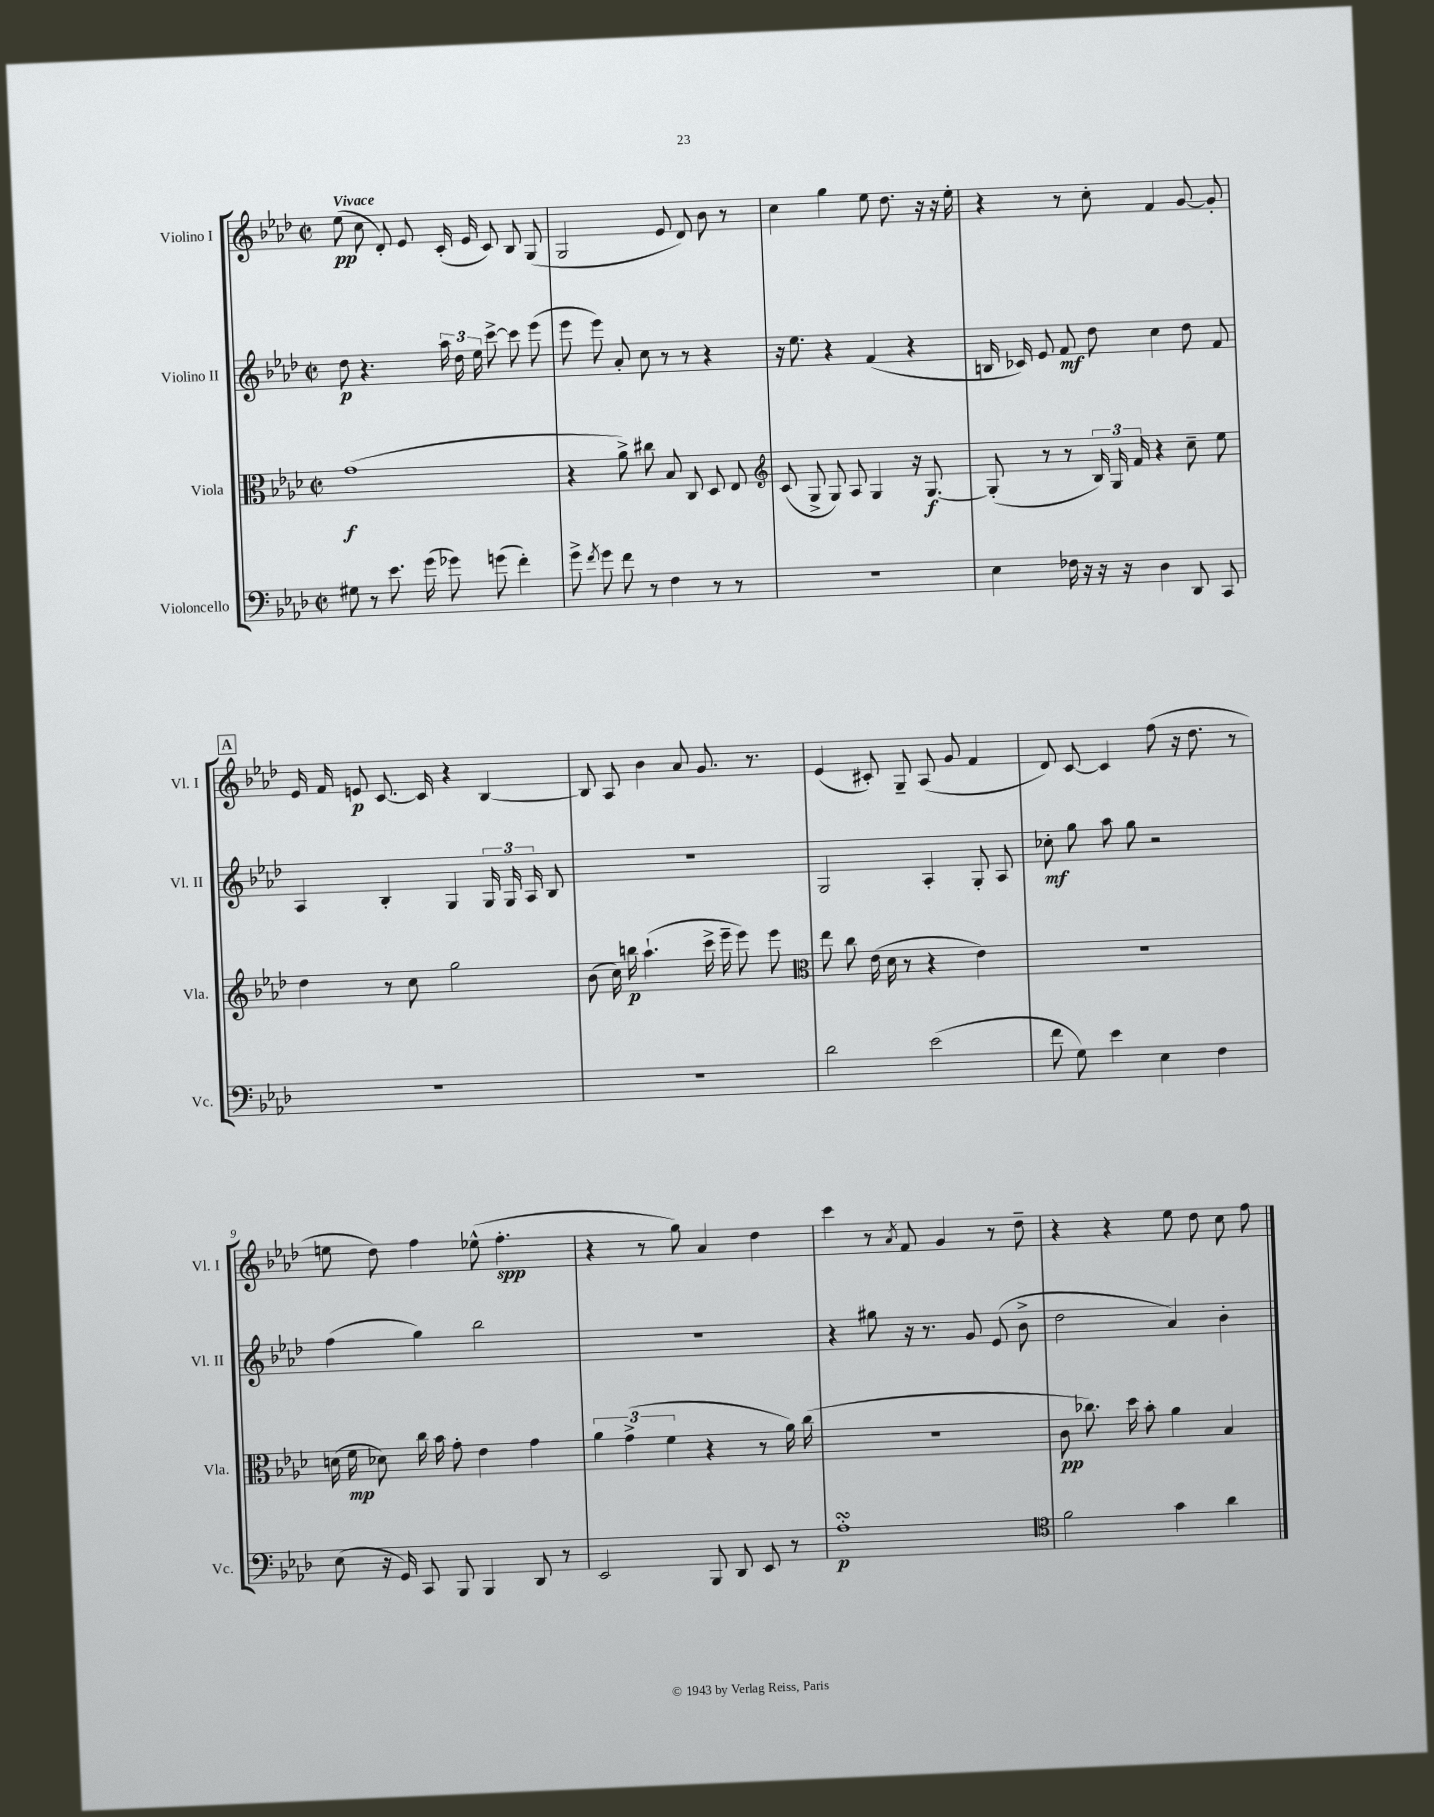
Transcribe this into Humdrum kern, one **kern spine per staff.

**kern	**dynam	**kern	**dynam	**kern	**dynam	**kern	**dynam
*part4	*part4	*part3	*part3	*part2	*part2	*part1	*part1
*staff4	*staff4	*staff3	*staff3	*staff2	*staff2	*staff1	*staff1
*I"Violoncello	*	*I"Viola	*	*I"Violino II	*	*I"Violino I	*
*I'Vc.	*	*I'Vla.	*	*I'Vl. II	*	*I'Vl. I	*
*clefF4	*	*clefC3	*	*clefG2	*	*clefG2	*
*k[b-e-a-d-]	*	*k[b-e-a-d-]	*	*k[b-e-a-d-]	*	*k[b-e-a-d-]	*
*M2/2	*	*M2/2	*	*M2/2	*	*M2/2	*
*met(c|)	*	*met(c|)	*	*met(c|)	*	*met(c|)	*
=1	=1	=1	=1	=1	=1	=1	=1
!	!	!	!	!	!	!LO:TX:a:B:t=Vivace	!
8G#X\	.	(1g	f	8dd-\	p	(8ee-\	pp
8r	.	.	.	4.r	.	8cc\	.
8.e-\	.	.	.	.	.	8d-'/)	.
.	.	.	.	.	.	8e-/	.
(16g\	.	.	.	.	.	.	.
8g-X\)	.	.	.	24aa-\	.	(16c'/	.
.	.	.	.	24dd-\	.	.	.
.	.	.	.	.	.	16e-/	.
.	.	.	.	24ee-\	.	.	.
(8gn\	.	.	.	[8ccc^\	.	8c/)	.
4f'\)	.	.	.	8ccc\]	.	8B-/	.
.	.	.	.	(8eee-\	.	(8G/	.
=2	=2	=2	=2	=2	=2	=2	=2
8g^\	.	4r	.	8eee-\	.	2G/	.
8qf/	.	.	.	.	.	.	.
8g\	.	.	.	8eee-\)	.	.	.
8f\	.	8a-^\)	.	8a-'/	.	.	.
8r	.	8cc#X\	.	8cc\	.	.	.
4F\	.	8B-/	.	8r	.	8e-/	.
.	.	8C/	.	8r	.	8d-/)	.
8r	.	8D-/	.	4r	.	8b-\	.
8r	.	8E-/	.	.	.	8r	.
=3	=3	=3	=3	=3	=3	=3	=3
*	*	*clefG2	*	*	*	*	*
1r	.	(8c/	.	16r	.	4cc\	.
.	.	.	.	8.ee-\	.	.	.
.	.	8G^/	.	.	.	.	.
.	.	8G/)	.	4r	.	4gg\	.
.	.	8A-/	.	.	.	.	.
.	.	4G/	.	(4f/	.	8ee-\	.
.	.	.	.	.	.	8.dd-\	.
.	.	16r	.	4r	.	.	.
.	.	[8.G/	f	.	.	16r	.
.	.	.	.	.	.	16r	.
.	.	.	.	.	.	16ee-'\	.
=4	=4	=4	=4	=4	=4	=4	=4
4E-\	.	(8G'/]	.	16Bn/	.	4r	.
.	.	.	.	16c-X/)	.	.	.
.	.	8r	.	8e-/	.	.	.
16F-X\	.	8r	.	8f/	mf	8r	.
16r	.	.	.	.	.	.	.
16r	.	24B-/)	.	8dd-\	.	8cc'\	.
.	.	24G/	.	.	.	.	.
16r	.	.	.	.	.	.	.
.	.	24f/	.	.	.	.	.
4D-\	.	4r	.	4cc\	.	4f/	.
8DD-/	.	8cc~\	.	8dd-\	.	[8g/	.
8CC/	.	8ee-\	.	8f/	.	8g'/]	.
!!LO:LB:g=z
!!LO:REH:place=s1:t=A
=5	=5	=5	=5	=5	=5	=5	=5
1r	.	4dd-\	.	4A-/	.	16e-/	.
.	.	.	.	.	.	16f/	.
.	.	.	.	.	.	8en/	p
.	.	8r	.	4B-'/	.	[8.c/	.
.	.	8cc\	.	.	.	.	.
.	.	.	.	.	.	16c/]	.
.	.	2gg\	.	4G/	.	4r	.
.	.	.	.	24G/	.	[4B-/	.
.	.	.	.	24G/	.	.	.
.	.	.	.	24A-/	.	.	.
.	.	.	.	8B-/	.	.	.
=6	=6	=6	=6	=6	=6	=6	=6
1r	.	(8b-\	.	1r	.	8B-/]	.
.	.	16cc\)	.	.	.	8A-/	.
.	.	16bbn\	p	.	.	.	.
.	.	(4.aa-`\	.	.	.	4b-\	.
.	.	.	.	.	.	8a-/	.
.	.	16ccc^\	.	.	.	8.g/	.
.	.	16eee-~\	.	.	.	.	.
.	.	8eee-\)	.	.	.	.	.
.	.	.	.	.	.	8.r	.
.	.	8eee-\	.	.	.	.	.
=7	=7	=7	=7	=7	=7	=7	=7
*	*	*clefC3	*	*	*	*	*
2d-\	.	8ee-\	.	2G/	.	(4e-/	.
.	.	8cc\	.	.	.	.	.
.	.	(16e-\	.	.	.	8c#X'/)	.
.	.	16d-\	.	.	.	.	.
.	.	8r	.	.	.	8G~/	.
(2e-\	.	4r	.	4A-'/	.	(8A-/	.
.	.	.	.	.	.	8g/	.
.	.	4e-\)	.	8G'/	.	4f/	.
.	.	.	.	8A-/	.	.	.
=8	=8	=8	=8	=8	=8	=8	=8
8f\	.	1r	.	8cc-X'\	mf	8d-/)	.
8G\)	.	.	.	8gg\	.	[8c/	.
4e-\	.	.	.	8aa-\	.	4c/]	.
.	.	.	.	8gg\	.	.	.
4E-\	.	.	.	2r	.	(8ff\	.
.	.	.	.	.	.	16r	.
.	.	.	.	.	.	8.dd-\	.
4F\	.	.	.	.	.	.	.
.	.	.	.	.	.	8r	.
!!LO:LB:g=z
=9	=9	=9	=9	=9	=9	=9	=9
(8E-\	.	(16dn\	.	(4ff\	.	8een\	.
.	.	16f\	mp	.	.	.	.
16r	.	8d-X\)	.	.	.	8dd-\)	.
16GG/)	.	.	.	.	.	.	.
8CC/	.	16cc\	.	4gg\)	.	4ff\	.
.	.	16b-\	.	.	.	.	.
8BBB-/	.	8g'\	.	.	.	.	.
4BBB-/	.	4e-\	.	2bb-\	.	(8ee-X^^\	.
.	.	.	.	.	.	4.ff'\	spp
8DD-/	.	4g\	.	.	.	.	.
8r	.	.	.	.	.	.	.
=10	=10	=10	=10	=10	=10	=10	=10
2EE-/	.	6a-\	.	1r	.	4r	.
.	.	(6g^\	.	.	.	.	.
.	.	.	.	.	.	8r	.
.	.	6f\	.	.	.	.	.
.	.	.	.	.	.	8gg\)	.
8BBB-/	.	4r	.	.	.	4a-/	.
8DD-/	.	.	.	.	.	.	.
8EE-/	.	8r	.	.	.	4dd-\	.
8r	.	16a-\)	.	.	.	.	.
.	.	(16cc\	.	.	.	.	.
=11	=11	=11	=11	=11	=11	=11	=11
1A-sSSs'	p	1r	.	4r	.	4ccc\	.
.	.	.	.	8gg#X\	.	8r	.
.	.	.	.	.	.	8qa-/	.
.	.	.	.	16r	.	8f/	.
.	.	.	.	8.r	.	.	.
.	.	.	.	.	.	4g/	.
.	.	.	.	8g/	.	.	.
.	.	.	.	(8e-/	.	8r	.
.	.	.	.	8b-^\	.	8dd-~\	.
=12	=12	=12	=12	=12	=12	=12	=12
*clefC4	*	*	*	*	*	*	*
2f\	.	8c\	pp	2dd-\	.	4r	.
.	.	8.cc-X\)	.	.	.	.	.
.	.	.	.	.	.	4r	.
.	.	16dd-\	.	.	.	.	.
.	.	8b-'\	.	.	.	.	.
4g\	.	4a-\	.	4a-/)	.	8ee-\	.
.	.	.	.	.	.	8dd-\	.
4a-\	.	4B-/	.	4b-'\	.	8cc\	.
.	.	.	.	.	.	8ff\	.
==	==	==	==	==	==	==	==
*-	*-	*-	*-	*-	*-	*-	*-
